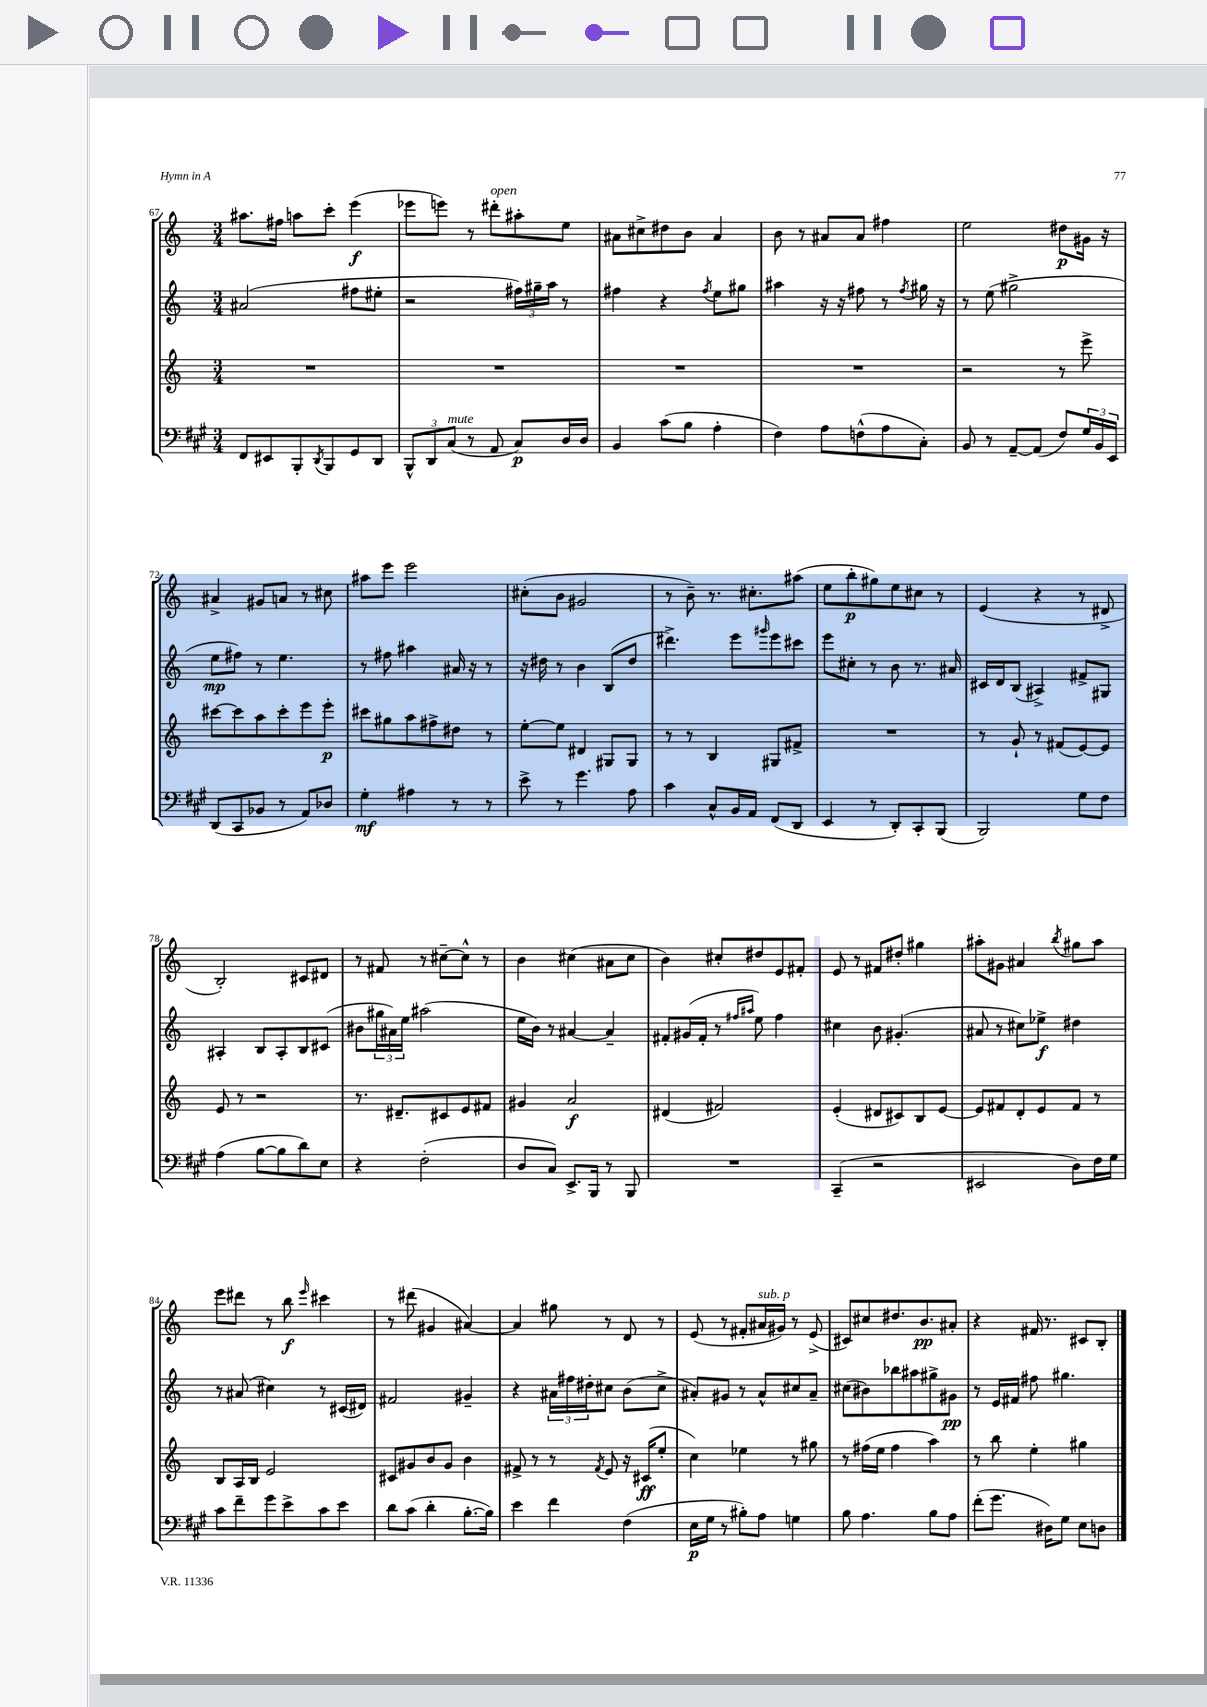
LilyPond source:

<<
\new StaffGroup <<
\new Staff = "s0" {
    \clef treble \key c \major \numericTimeSignature \time 3/4
    ais''8. fis''16 a''8 c'''8-. e'''4\f( |
    ees'''8 e'''8) r8 dis'''8-.^\markup { \italic "open" } ais''8-. e''8 |
    ais'8 cis''8-> dis''8 b'8 ais'4 |
    b'8 r8 ais'8 ais'8 fis''4 |
    e''2 dis''8\p gis'16 r16 |
    ais'4-> gis'8 a'8 r8 cis''8 |
    ais''8 e'''8 e'''2 |
    cis''8-.( b'8 gis'2 |
    r8 b'8--) r8. cis''8.-. ais''8( |
    e''8 b''8-.\p gis''8) e''8 cis''8 r8 |
    e'4( r4 r8 dis'8-> |
    b2-.) cis'8 dis'8 |
    r8 fis'8 r8 cis''8~-- cis''8-^ r8 |
    b'4 cis''4( ais'8 cis''8 |
    b'4) cis''8-. dis''8 e'8 fis'8-. |
    e'8 r8 fis'8 dis''8-. gis''4 |
    ais''8-. gis'8 ais'4 \acciaccatura { b''8 } gis''8 ais''8 |
    e'''8 dis'''8 r8 b''8\f \grace { e'''16 } cis'''4 |
    r8 dis'''8( gis'4 ais'4~) |
    ais'4 gis''8 r8 d'8 r8 |
    e'8( r8 fis'8-. ais'16^\markup { \italic "sub. p" } gis'16) r8 e'8->( |
    cis'8) cis''8 dis''8. b'8.\pp ais'8-. |
    r4 fis'16 r8. cis'8 b8-. \bar "|." |
}
\new Staff = "s1" {
    \clef treble \key c \major \numericTimeSignature \time 3/4
    ais'2( fis''8 eis''8-. |
    r2 \tuplet 3/2 { fis''16) gis''16-- a''16 } r8 |
    fis''4 r4 \acciaccatura { fis''8 } e''8 gis''8 |
    ais''4 r16 r16 fis''8 r8 \acciaccatura { fis''8 } gis''16 r16 |
    r8 e''8( gis''2-> |
    e''8\mp fis''8) r8 e''4. |
    r8 fis''8 ais''4 ais'16 r16 r8 |
    r16 dis''16 r8 b'4 b8( dis''8 |
    dis'''4.->) e'''8 \grace { gis'''16 } e'''8 cis'''8 |
    e'''8 cis''8-. r8 b'8 r8. ais'16 |
    cis'16 d'16 b8( ais4->) fis'8-> gis8 |
    ais4-. b8 ais8-. b8 cis'8( |
    bis'8 \tuplet 3/2 { gis''16 ais'16) e''16 } ais''2( |
    e''16 b'16) r8 ais'4~ ais'4-- |
    fis'8-. gis'16( fis'16-. r8 \grace { fis''16 ais''16 } e''8) fis''4 |
    cis''4 b'8 gis'4.-.( |
    ais'8 r8 cis''8) ees''8->\f dis''4 |
    r8 ais'8( cis''4) r8 cis'16( dis'16) |
    fis'2 gis'4-- |
    r4 \tuplet 3/2 { ais'16 fis''16 dis''16-. } cis''8 b'8( cis''8-> |
    ais'8-.) gis'8 r8 ais'8-^ cis''8 ais'8-- |
    cis''8( bis'8) bes''8 ais''8 gis''8-> gis'8\pp |
    r8 e'16 fis'16 fis''8 gis''4. \bar "|." |
}
\new Staff = "s2" {
    \clef treble \key c \major \numericTimeSignature \time 3/4
    R2. |
    R2. |
    R2. |
    R2. |
    r2 r8 e'''8-> |
    cis'''8~ cis'''8 a''8 cis'''8-. e'''8 e'''8-.\p |
    cis'''8 gis''8 a''8 fis''8-> dis''8 r8 |
    e''8~-. e''8 dis'4 gis8 gis8 |
    r8 r8 b4 gis8 fis'8-> |
    R2. |
    r8 g'8-! r8 fis'8( e'8~) e'8 |
    e'8 r8 r2 |
    r8. dis'8.-- cis'8 e'8 fis'8 |
    gis'4 a'2\f |
    dis'4( fis'2) |
    e'4-.( dis'8 cis'8) b8 e'8~ |
    e'8 fis'8 d'8-. e'8 fis'8 r8 |
    b8 a16 b16 e'2 |
    cis'8 gis'8 b'8 gis'8 b'4 |
    fis'8-> r8 r8 \acciaccatura { fis'8 } e'8 r16 cis'16\ff( e''8-. |
    c''4) ees''4 r8 gis''8 |
    r8 fis''16( e''16 fis''4 a''4) |
    r8 b''8 e''4-. gis''4 \bar "|." |
}
\new Staff = "s3" {
    \clef bass \key a \major \numericTimeSignature \time 3/4
    fis,8 eis,8 b,,8-. \acciaccatura { d,8 } b,,8 gis,8 d,8 |
    \tuplet 3/2 { b,,8-^ d,8 cis8^\markup { \italic "mute" }( } r8 a,8 cis8\p) d16 d16 |
    b,4 cis'8( b8 a4-. |
    fis4) a8 f8-^( a8 cis8-.) |
    b,8 r8 a,8~-- a,8( fis8) \tuplet 3/2 { gis16 b,16 e,16 } |
    d,8( cis,8 bes,8 r8 a,8) des8 |
    gis4-.\mf ais4 r8 r8 |
    e'8-> r8 gis'4. a8 |
    cis'4 cis8-^ b,16 a,16 fis,8( d,8 |
    e,4 r8 d,8-.) cis,8-. b,,8( |
    b,,2) gis8 fis8 |
    a4( b8~ b8 d'8) e8 |
    r4 fis2-.( |
    d8 cis8) e,8.-> b,,16 r8 b,,8 |
    R2. |
    cis,4--( r2 |
    eis,2 d8) fis16 gis16 |
    cis'8 fis'8-- gis'8 e'8-> cis'8 e'8 |
    d'8 cis'8( d'4-. b8.~-. b16) |
    e'4 fis'4 fis4( |
    e16\p gis16 r8 bis8-.) a8 g4 |
    b8 a4. b8 a8 |
    fis'8-.( gis'8. dis16) gis8 e8 d8 \bar "|." |
}
>>
>>
\layout { \context { \Score currentBarNumber = #67 } }
